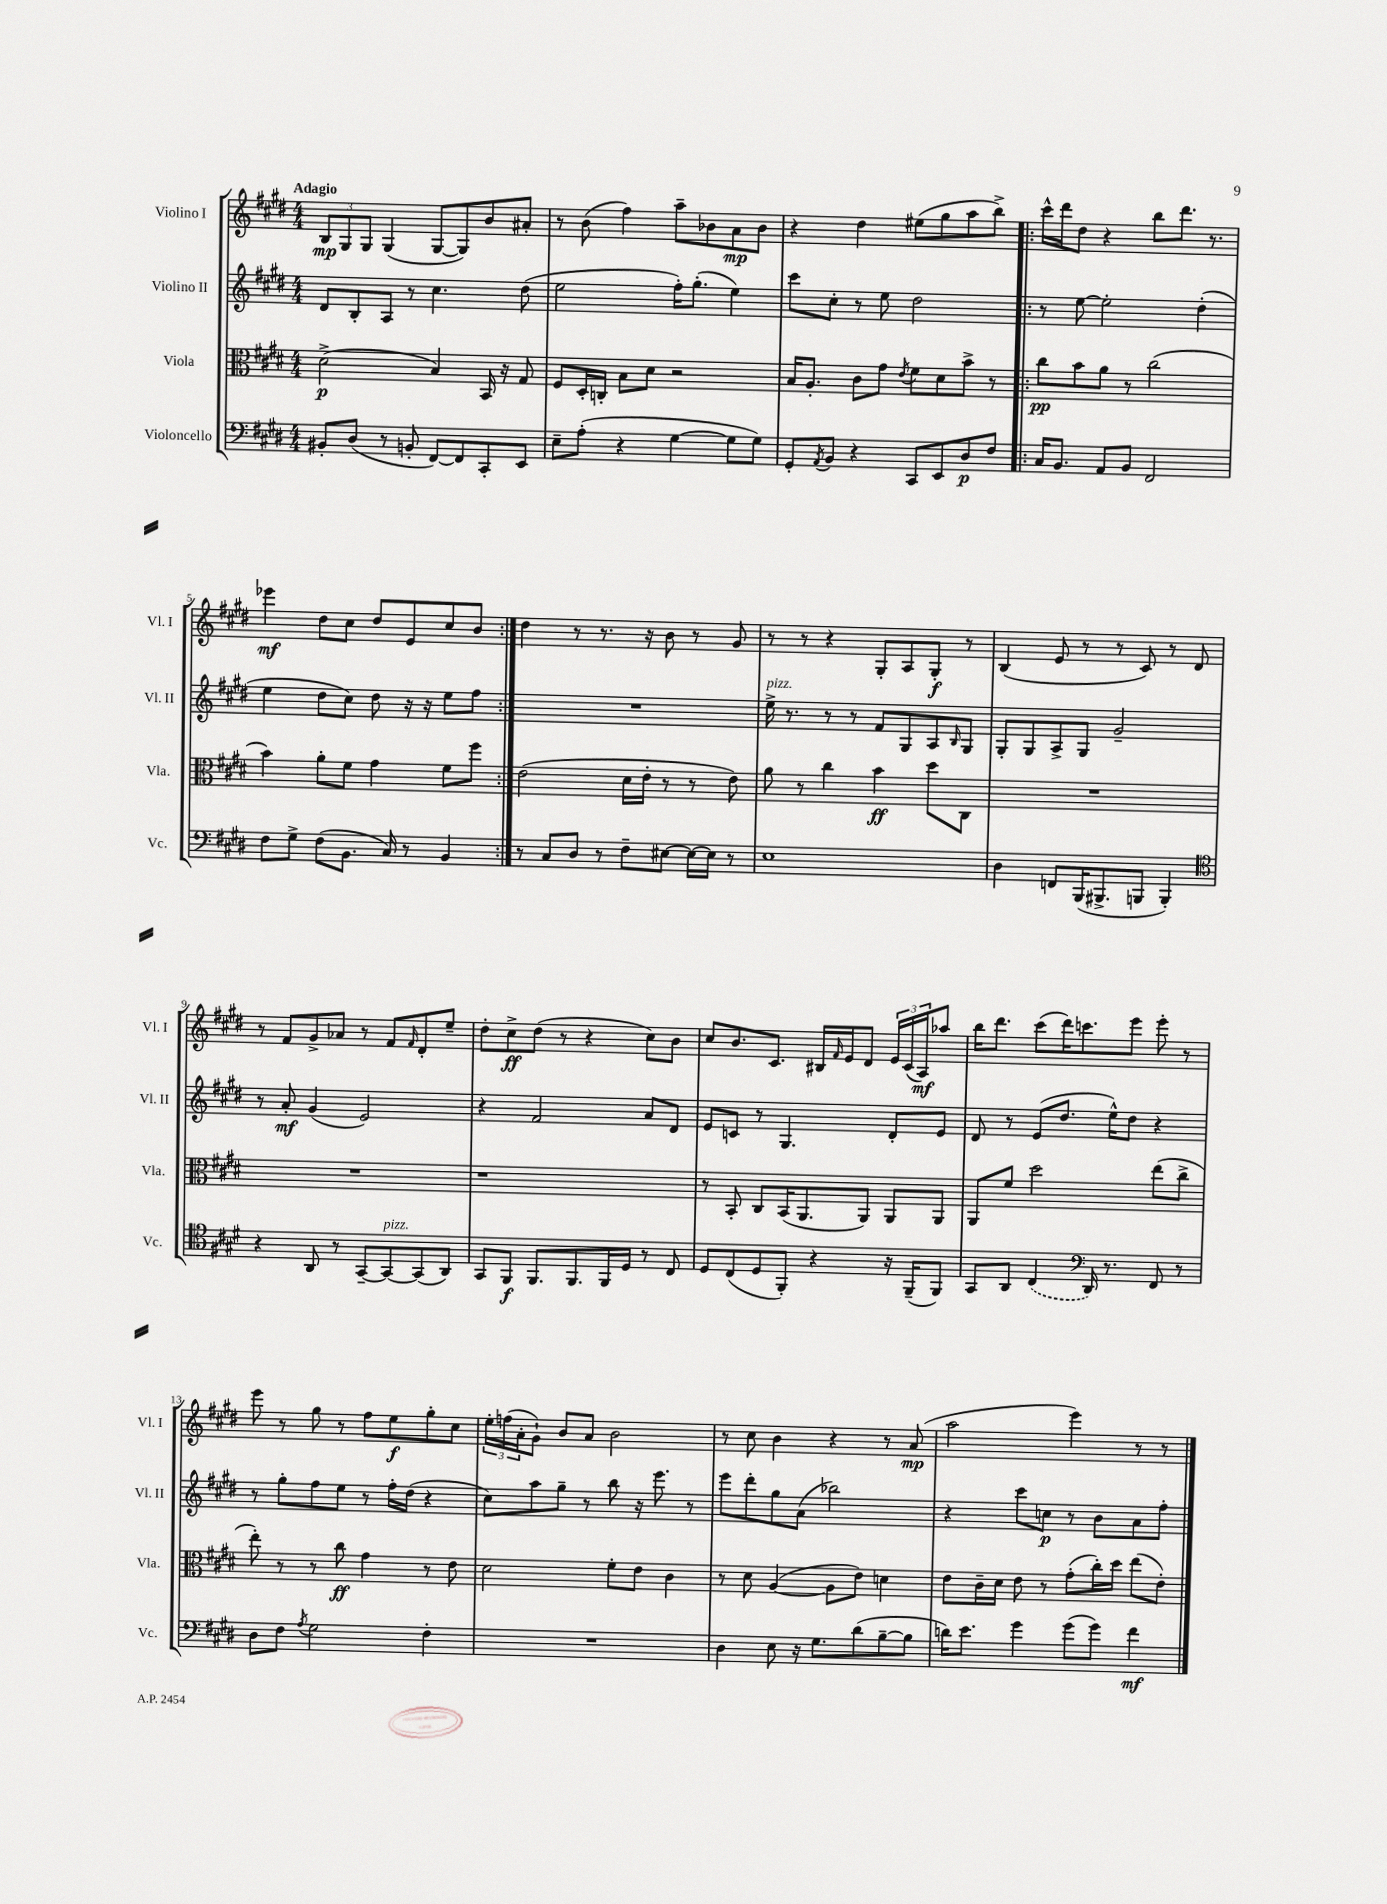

**kern	**kern	**kern	**kern
*staff4	*staff3	*staff2	*staff1
*clefF4	*clefC3	*clefG2	*clefG2
*k[f#c#g#d#]	*k[f#c#g#d#]	*k[f#c#g#d#]	*k[f#c#g#d#]
*M4/4	*M4/4	*M4/4	*M4/4
8BB#'	(2d#^	8d#	12B
.	.	.	12G#
(8D#	.	8B'	.
.	.	.	12G#
8r	.	8A	(4G#
8BB'	.	8r	.
[8FF#)	4B)	4.cc#	[8G#
8FF#]	.	.	8G#])
8CC#'	16BB	.	8b
.	16r	.	.
8EE	8G#	(8dd#	8a#'
=	=	=	=
8E~	8F#	2ee	8r
(8A'	16D#'	.	(8b
.	16C'	.	.
4r	8B	.	4ff#)
.	8d#	.	.
[4G#	2r	16ff#')	8aa~
.	.	(8.gg#'	.
.	.	.	8b-
8G#]	.	4ee)	8a
8G#)	.	.	8b-
=	=	=	=
8GG#'	16B	8ccc#	4r
.	8.A'	.	.
8qAA	.	.	.
8BB	.	8cc#'	.
4r	8c#	8r	4dd#
.	8g#	8ee	.
.	8qe	.	.
8CC#	8f#	2dd#	(8ee#
8EE	8d#	.	8gg#
8D#	8b^	.	8aa
8F#	8r	.	8bb^)
=!|:	=!|:	=!|:	=!|:
16C#	8cc#	8r	16ccc#^^
8.BB	.	.	16ddd#
.	8b	[8ee	8dd#
8AA	8a	2ee']	4r
8BB	8r	.	.
2FF#	(2cc#	.	8bb
.	.	.	8.ddd#
.	.	(4dd#'	.
.	.	.	8.r
=	=	=	=
8F#	4b)	4ee	4eee-
8G#^	.	.	.
(8F#	8a'	8dd#	8dd#
8.BB	8f#	8cc#)	8cc#
.	4g#	8dd#	8dd#
16C#)	.	.	.
8r	.	16r	8e
.	.	16r	.
4BB	8f#	8ee	8cc#
.	8ff#	8ff#	8b
=:|!	=:|!	=:|!	=:|!
8r	(2e	1r	4dd#
8C#	.	.	.
8D#	.	.	8r
8r	.	.	8.r
8F#~	16d#	.	.
.	16e'	.	16r
[8E#	8r	.	8b
16E#_	8r	.	8r
16E#]	.	.	.
8r	8e)	.	8g#
=	=	=	=
1E	8a	16ee^	8r
.	.	8.r	.
.	8r	.	8r
.	4cc#	8r	4r
.	.	8r	.
.	4b	8f#	8G#'
.	.	8G#	8A
.	8dd#	8A	8G#'
.	.	16qqB	.
.	8C#	8G#	8r
=	=	=	=
4D#	1r	8G#'	(4B
.	.	8G#	.
8FF	.	8A^	8e
(16BBB	.	8G#	8r
8.BBB#^	.	.	.
.	.	2g#~	8r
8BBB	.	.	8c#)
4BBB')	.	.	8r
.	.	.	8d#
=	=	=	=
*clefC4	*	*	*
4r	1r	8r	8r
.	.	8a'	8f#
8AA	.	(4g#	8g#^
8r	.	.	8a-
[8GG#~	.	2e)	8r
8GG#_	.	.	8f#
.	.	.	16qqf#
(8GG#]	.	.	8d#'
8AA)	.	.	8ee~
=	=	=	=
8GG#	1r	4r	8dd#'
8FF#	.	.	8cc#^
8.FF#	.	2f#	(8dd#
.	.	.	8r
8.FF#	.	.	.
.	.	.	4r
16FF#	.	.	.
16D#	.	.	.
8r	.	8a	8cc#)
8C#	.	8d#	8b
=	=	=	=
8D#	8r	8e	8cc#
(8C#	8BB'	8c	8.b
8D#	8C#	8r	.
.	.	.	8.c#
8FF#')	(16BB	4.G#	.
.	8.AA	.	.
4r	.	.	16B#
.	.	.	16qqf#
.	.	.	16e
.	8AA)	.	8d#
16r	8AA	8d#'	24e
.	.	.	(24c#
(16FF#~	.	.	.
.	.	.	24A)
8FF#)	8AA	8e	8aa-
=	=	=	=
8GG#	8AA	8d#	16bb
.	.	.	8.ddd#
8AA	8f#	8r	.
(4C#	2dd#	(8e	(8ccc#
.	.	8.dd#	16ddd#)
.	.	.	8.ccc
*clefF4	*	*	*
16DD#)	.	.	.
8.r	.	16ee^^)	.
.	.	8dd#	8eee
8FF#	(8ee	4r	8eee'
8r	8cc#^	.	8r
=	=	=	=
8D#	8ee')	8r	8eee
8F#	8r	8gg#'	8r
8qA	.	.	.
2G#	8r	8ff#	8gg#
.	8cc#	8ee	8r
.	4g#	8r	8ff#
.	.	16ff#'	8ee
.	.	(16dd#	.
4F#'	8r	4r	8gg#'
.	8e	.	8cc#
=	=	=	=
1r	2d#	8cc#)	24ee'
.	.	.	(24ff
.	.	.	24a'
.	.	8aa	8g#`)
.	.	8gg#~	8b
.	.	8r	8a
.	8f#'	8bb	2b
.	8e	16r	.
.	.	8.eee	.
.	4c#	.	.
.	.	8r	.
=	=	=	=
4D#	8r	8eee	8r
.	8d#	8ddd#'	8cc#
8E	([4A	8gg#	4b
16r	.	(8a	.
8.G#	.	.	.
.	8A]	2bb-)	4r
(8d#	8e)	.	.
[8B~	4d	.	8r
8B]	.	.	(8a
=	=	=	=
16d)	8e	4r	2aa
8.e	.	.	.
.	16c#~	.	.
.	16d#	.	.
4g#	8e	8ccc#	.
.	8r	8cc	.
(8g#	(8g#'	8r	4eee)
8g#)	16cc#')	8b	.
.	16dd#	.	.
4f#	(8ee	8a	8r
.	8e')	8ff#'	8r
==	==	==	==
*-	*-	*-	*-
